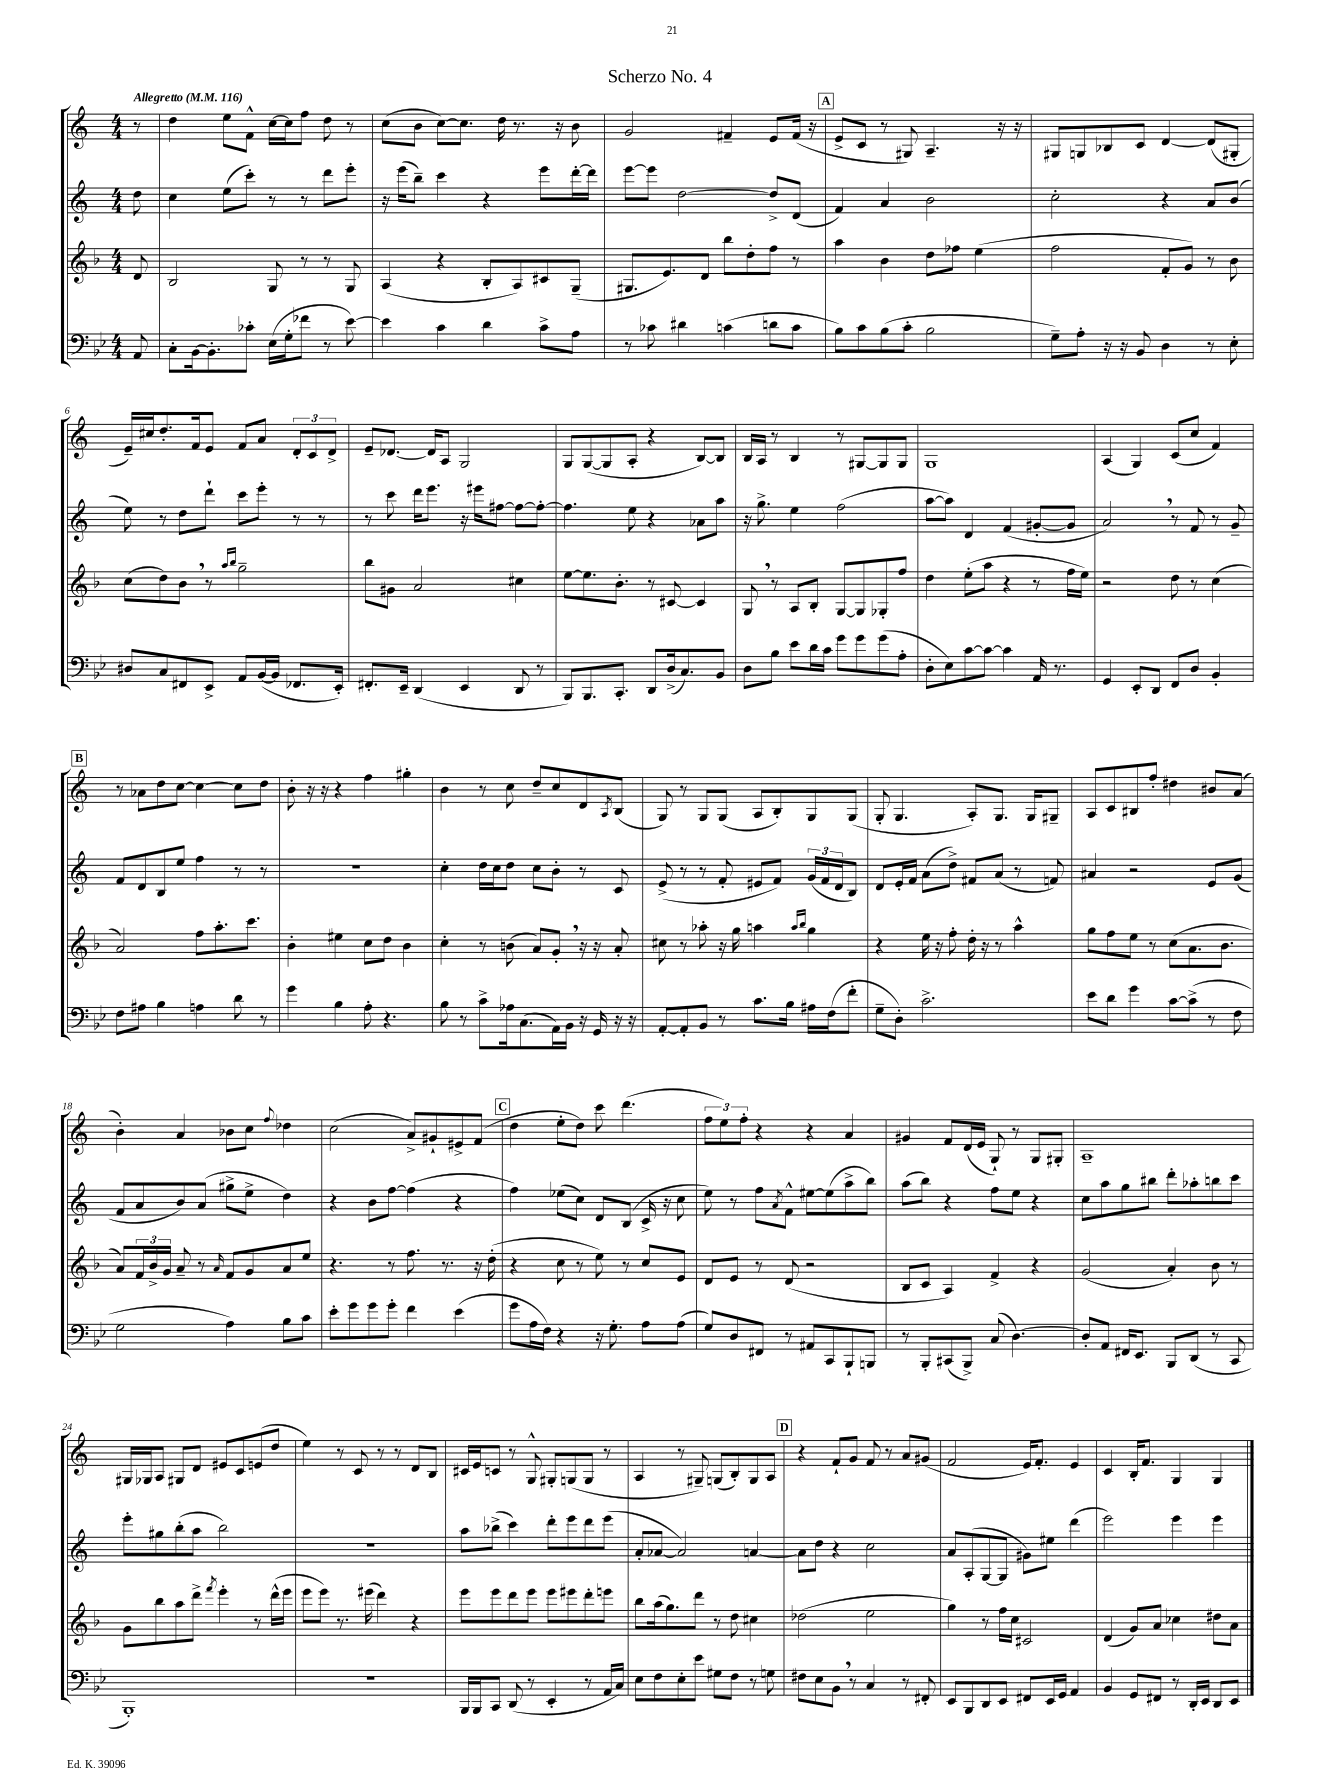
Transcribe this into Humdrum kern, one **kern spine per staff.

**kern	**kern	**kern	**kern
*staff4	*staff3	*staff2	*staff1
*clefF4	*clefG2	*clefG2	*clefG2
*k[b-e-]	*k[b-]	*k[]	*k[]
*M4/4	*M4/4	*M4/4	*M4/4
*MM116	*MM116	*MM116	*MM116
8AA/	8d/	8dd\	8r
=	=	=	=
8C'\L	2B-/	4cc\	4dd\
[16BB-\k	.	.	.
8.BB-'\]	.	.	.
.	.	(8ee\L	8ee\L
8c-'\J	.	8ccc'\J)	8f^^\J
(16E-\LL	8G/	8r	[16cc\LL
16G'\J	.	.	16cc\]J
8f-\J	8r	8r	8ff\J
8r	8r	8ddd\L	8dd\
[8e-\)	8G/	8eee'\J	8r
=	=	=	=
4e-\]	(4A/	16r	(8cc\L
.	.	(16eee\LK	.
.	.	8bb~\J)	8b\J
4c\	4r	4ccc\	[8cc\L)
.	.	.	8.cc\]J
4d\	8B-'/L	4r	.
.	.	.	16dd\
.	8A/)	.	8.r
8c^\L	8c#/	8eee\L	.
.	.	.	16r
8A\J	(8G~/J	[16ddd'\L	8b\
.	.	16ddd\]JJ	.
=	=	=	=
8r	8.G#/L	[8eee\L	2g/
8c-\	.	8eee\]J	.
.	8.e/)	.	.
4d#\	.	[2dd\	.
.	8d/J	.	.
(4c\	8bb-\L	.	4f#~/
.	8dd'\	.	.
8d\L	8ff\J	8dd^/]L	8e/L
8c\J	8r	(8d/J	(16f#/Jk
.	.	.	16r
=	=	=	=
8B-\L)	4aa\	4f/)	8e^/L
8c\	.	.	8c/J
(8B-\	4b-\	4a/	8r
8c'\J	.	.	8G#/)
2B-\	8dd\L	2b\	4.A~/
.	8ff-\J	.	.
.	(4ee\	.	.
.	.	.	16r
.	.	.	16r
=	=	=	=
8G~\L)	2ff\	2cc'\	8G#/L
8A'\J	.	.	8G/
16r	.	.	8B-/
16r	.	.	.
8BB-/	.	.	8c/J
4D\	8f'/L	4r	[4d/
.	8g/J)	.	.
8r	8r	8a/L	(8d/]L
8E-'\	8b-\	(8b/J	8G#'/J
=	=	=	=
8D#/L	(8cc\L	8ee\)	16e~/LL)
.	.	.	16cc#/J
8C/	8dd\)	8r	8.dd'/
8FF#/	8b-\J	8dd\L	.
.	.	.	16f/k
8EE-^/J	8r	8ddd`\J	8e/J
.	16qqaa/LL	.	.
.	16qqbb-/JJ	.	.
8AA/L	2gg~\	8ccc\L	8f/L
([16BB-/L	.	8eee'\J	8a/J
16BB-/]JJ	.	.	.
8.FF-/L	.	8r	12d'/L
.	.	.	12c/
.	.	8r	.
.	.	.	12d^/J
16EE-'/Jk)	.	.	.
=	=	=	=
8.FF#'/L	8bb-\L	8r	8e~/L
.	8g#\J	8ccc\	[8.d-/J
16EE-~/Jk	.	.	.
(4DD/	2a/	16ddd\LK	.
.	.	8.eee\J	16d-/]LK
.	.	.	8A/J
4EE-/	.	16r	2G/
.	.	16eee#\LK	.
.	.	[8ff#\J	.
8DD/	4cc#\	8ff#\_L	.
8r	.	8ff#'\_J	.
=	=	=	=
8BBB-/L)	[8ee\L	4.ff#\]	8G/L
8.BBB-/	8.ee\]	.	([8G/
.	.	.	8G/]
8.CC'/J	8.b-'\J	.	.
.	.	8ee\	8A'/J
8DD/L	8r	4r	4r
(16D^/k	[8c#/	.	.
8.C/)	.	.	.
.	4c#/]	8a-\L	[8B/L)
8BB-/J	.	8aa\J	8B/]J
=	=	=	=
8D\L	8G/	16r	16B/LL
.	.	8.gg^\	16A/JJ
8B-\J	8r	.	8r
8e-\L	8A/L	4ee\	4B/
16d\L	8B-'/J	.	.
16c\JJ	.	.	.
8g\L	[8G/L	(2ff\	8r
8g\	8G/]	.	[8G#/L
(8g\	8G-'/	.	8G#/]
8A'\J	8ff/J	.	8G#/J
=	=	=	=
8D'\L	4dd\	[8aa\L	1G
8E-\)	.	8aa\]J)	.
[8c\	(8ee'\L	4d/	.
8c\_J	8aa\J	.	.
4c\]	4r	(4f/	.
16AA/	8r	[8g#'/L	.
8.r	.	.	.
.	16ff\LL	8g#/]J	.
.	16ee\JJ)	.	.
=	=	=	=
4GG/	2r	2a/)	(4A/
8EE-'/L	.	.	4G/)
8DD/J	.	.	.
8FF/L	8dd\	8r	(8c/L
8D/J	8r	8f/	8cc/J
4BB-'/	(4cc\	8r	4f/)
.	.	8g~/	.
=	=	=	=
8F\L	2a/)	8f/L	8r
8A#\J	.	8d/	8a-\L
4B-\	.	8B/	8dd\
.	.	8ee/J	[8cc\J
4A\	8ff\L	4ff\	4cc\_
.	8.aa'\	.	.
8d\	.	8r	8cc\]L
.	8.ccc\J	.	.
8r	.	8r	8dd\J
=	=	=	=
4g\	4b-'\	1r	8b'\
.	.	.	16r
.	.	.	16r
4B-\	4ee#\	.	4r
8A'\	8cc\L	.	4ff\
4.r	8dd\J	.	.
.	4b-\	.	4gg#'\
=	=	=	=
8B-\	4cc'\	4cc'\	4b\
8r	.	.	.
8c^\L	8r	16dd\LL	8r
.	.	16cc\J	.
16A-\k	(8b\	8dd\J	8cc\
(8.C\	.	.	.
.	8a/L)	8cc\L	8dd~/L
16AA\L)	8g'/J	8b'\J	8cc/
16BB-\JJ	.	.	.
16r	16r	8r	8d/
16GG/	16r	.	.
.	.	.	8qA/
16r	8a'/	8c/	(8B/J
16r	.	.	.
=	=	=	=
[8AA'/L	8cc#\	(8e^/	8G/)
8AA'/]	8r	8r	8r
8BB-/J	8aa-'\	8r	8G/L
8r	16r	8f'/	(8G/J
.	16gg\	.	.
8.c\L	4aa\	8e#/L	8A/L
.	.	8f/J)	8B'/)
16B-\Jk	.	.	.
.	16qqaa/LL	.	.
.	16qqbb-/JJ	.	.
16A#\LL	4gg\	(24g/LL	8G/
.	.	24f/	.
(16F\J	.	.	.
.	.	24d/J	.
8f'\J	.	8B/J)	(8G/J
=	=	=	=
8G~\L	4r	8d/L	8G'/
8D'\J)	.	16e'/L	4.G/
.	.	16f/JJ	.
2.c^\	16ee\	(8a\L	.
.	16r	.	.
.	8ff'\	8dd^\J)	.
.	16dd'\	8f#/L	8A'/L)
.	16r	.	.
.	8r	(8a/J	8.G/J
.	4aa^^\	8r	.
.	.	.	16G/LK
.	.	8f/)	8G#~/J
=	=	=	=
8e-\L	8gg\L	4a#/	8A/L
8d\J	8ff\	.	8c/
4g\	8ee\J	2r	8B#/
.	8r	.	8ff'/J
[8c\L	(8cc\L	.	4dd#\
(8c^\]J	8.a\	.	.
8r	.	8e/L	8b#/L
.	8.b-\J	.	.
8F\	.	(8g/J	(8a/J
=	=	=	=
2G\	8a/L)	8f/L	4b'\)
.	24f/L	8a/	.
.	24b-^/	.	.
.	24g/JJ	.	.
.	8a~/	8b/)	4a/
.	8r	(8a/J	.
.	16qqa/	.	.
4A\)	8f/L	8gg#^\L	8b-\L
.	8g/	8ee^\J	8cc\J
.	.	.	8qqff/
8B-\L	8a/	4dd\)	4dd-\
8c\J	8ee/J	.	.
=	=	=	=
8e-'\L	4.r	4r	(2cc\
8g\	.	.	.
8g\	.	8b\L	.
8g'\J	8r	[8ff\J	.
4f\	8.ff\	(4ff\]	8a^/L)
.	.	.	8g#`/
.	8.r	.	.
(4e-\	.	4r	8e#^/
.	16r	.	(8f/J
.	(16dd'\	.	.
=	=	=	=
8g\L	4r	4ff\)	4dd\
16A\L	.	.	.
16F\JJ)	.	.	.
4r	8cc\	(8ee-\L	8ee'\L
.	8r	8cc\J)	8dd\J)
16r	8ee\)	8d/L	8ccc\
8.G'\	.	.	.
.	8r	(8B/J	(4.ddd\
8A\L	8cc/L	16c^/	.
.	.	16r	.
(8A\J	8e/J	8cc\	.
=	=	=	=
8G/L)	8d/L	8ee\)	12ff\L
.	.	.	12ee\)
8D/	8e/J	8r	.
.	.	.	12ff'\J
8FF#/J	8r	8ff\L	4r
.	.	8qa/	.
8r	(8d/	8f^^\J	.
8AA#/L	2r	[8ee#\L	4r
8CC/	.	(8ee#\]	.
8BBB-`/	.	8aa^\	4a/
8BBB/J	.	8bb\J)	.
=	=	=	=
8r	8B-/L	(8aa\L	4g#/
8BBB-'/L	8c/J	8bb\J)	.
(8CC#/	4A/)	4r	8f/L
8BBB-^/J)	.	.	(16d/L
.	.	.	16e/JJ
(8C/	4f^/	8ff\L	8G`/)
[4.D\)	.	8ee\J	8r
.	4r	4r	8G/L
.	.	.	8G#'/J
=	=	=	=
8D'/]L	(2g/	8cc\L	1A~
8AA/J	.	8aa\	.
16FF#/LK	.	8gg\	.
8.EE-/J	.	.	.
.	.	8bb#\J	.
8BBB-/L	4a'/)	8ddd'\L	.
(8DD/J	.	8aa-'\	.
8r	8b-\	8bb\	.
8CC/	8r	8ccc\J	.
=	=	=	=
1BBB-')	8g\L	8eee'\L	16G#/LL
.	.	.	16G-/J
.	8bb-\	8gg#\	8A/J
.	8aa\	(8bb'\	8G#/L
.	8ddd^\J	8aa\J	8d/J
.	8qfff/	.	.
.	4eee'\	2bb\)	8e#/L
.	.	.	8c/
.	8r	.	(8e/
.	(16ddd^^\LL	.	8dd/J
.	16eee\JJ	.	.
=	=	=	=
1r	8eee\L	1r	4ee\)
.	8eee\J)	.	.
.	8.r	.	8r
.	.	.	8c/
.	(16eee#\	.	.
.	4ddd\)	.	8r
.	.	.	8r
.	4r	.	8d/L
.	.	.	8B/J
=	=	=	=
16BBB-/LL	8eee\L	8aa\L	16c#/LL
16BBB-/J	.	.	16e/J
8CC/J	8eee\	(8bb-^\J	8c/J
(8DD/	8ddd\	4ccc\)	8r
8r	8eee\J	.	8G^^/
4EE-'/	8eee\L	8ddd'\L	8G#'/L
.	8eee#\	8eee\	(8G/
8r	8ddd'\	8ddd\	8G/J
16AA/LL	8eee\J	(8eee\J	8r
16C/JJ)	.	.	.
=	=	=	=
8E-\L	8bb-\L	8a'/L	4A/
8F\	(16aa\k	[8a-/J	.
.	8.gg\)	.	.
8E-'\	.	2a-/])	8r
8e-\J	8ddd\J	.	8G#~/)
8G#\L	8r	.	(8G/L
8F\J	8dd\	.	8B'/)
8r	4cc#\	[4a/	8G/
8G\	.	.	8A/J
=	=	=	=
8F#\L	(2dd-\	8a\]L	4r
8E-\	.	8dd\J	.
8BB-\J	.	4r	8f`/L
8r	.	.	8g/J
4C/	2ee\	2cc\	8f/
.	.	.	8r
8r	.	.	8a/L
8FF#'/	.	.	(8g#/J
=	=	=	=
8EE-/L	4gg\)	8a/L	2f/
8BBB-/	.	(8A'/	.
8DD/	8r	[8G/	.
8EE-/J	16ff\LL	8G/]J	.
.	16cc\JJ	.	.
8FF#/L	2c#/	8g#\L)	16e/LK)
.	.	.	8.f'/J
16EE-/L	.	8ee#\J	.
16GG/JJ	.	.	.
4AA/	.	(4ddd\	4e/
=	=	=	=
4BB-/	(4d/	2eee\)	4c/
8GG/L	8g/L)	.	16B'/LK
.	.	.	8.f/J
8FF#/J	8a/J	.	.
8r	4cc-\	4eee\	4G/
16DD'/LL	.	.	.
16EE-/JJ	.	.	.
8DD/L	8dd#\L	4eee\	4G/
8EE-/J	8a\J	.	.
==	==	==	==
*-	*-	*-	*-
